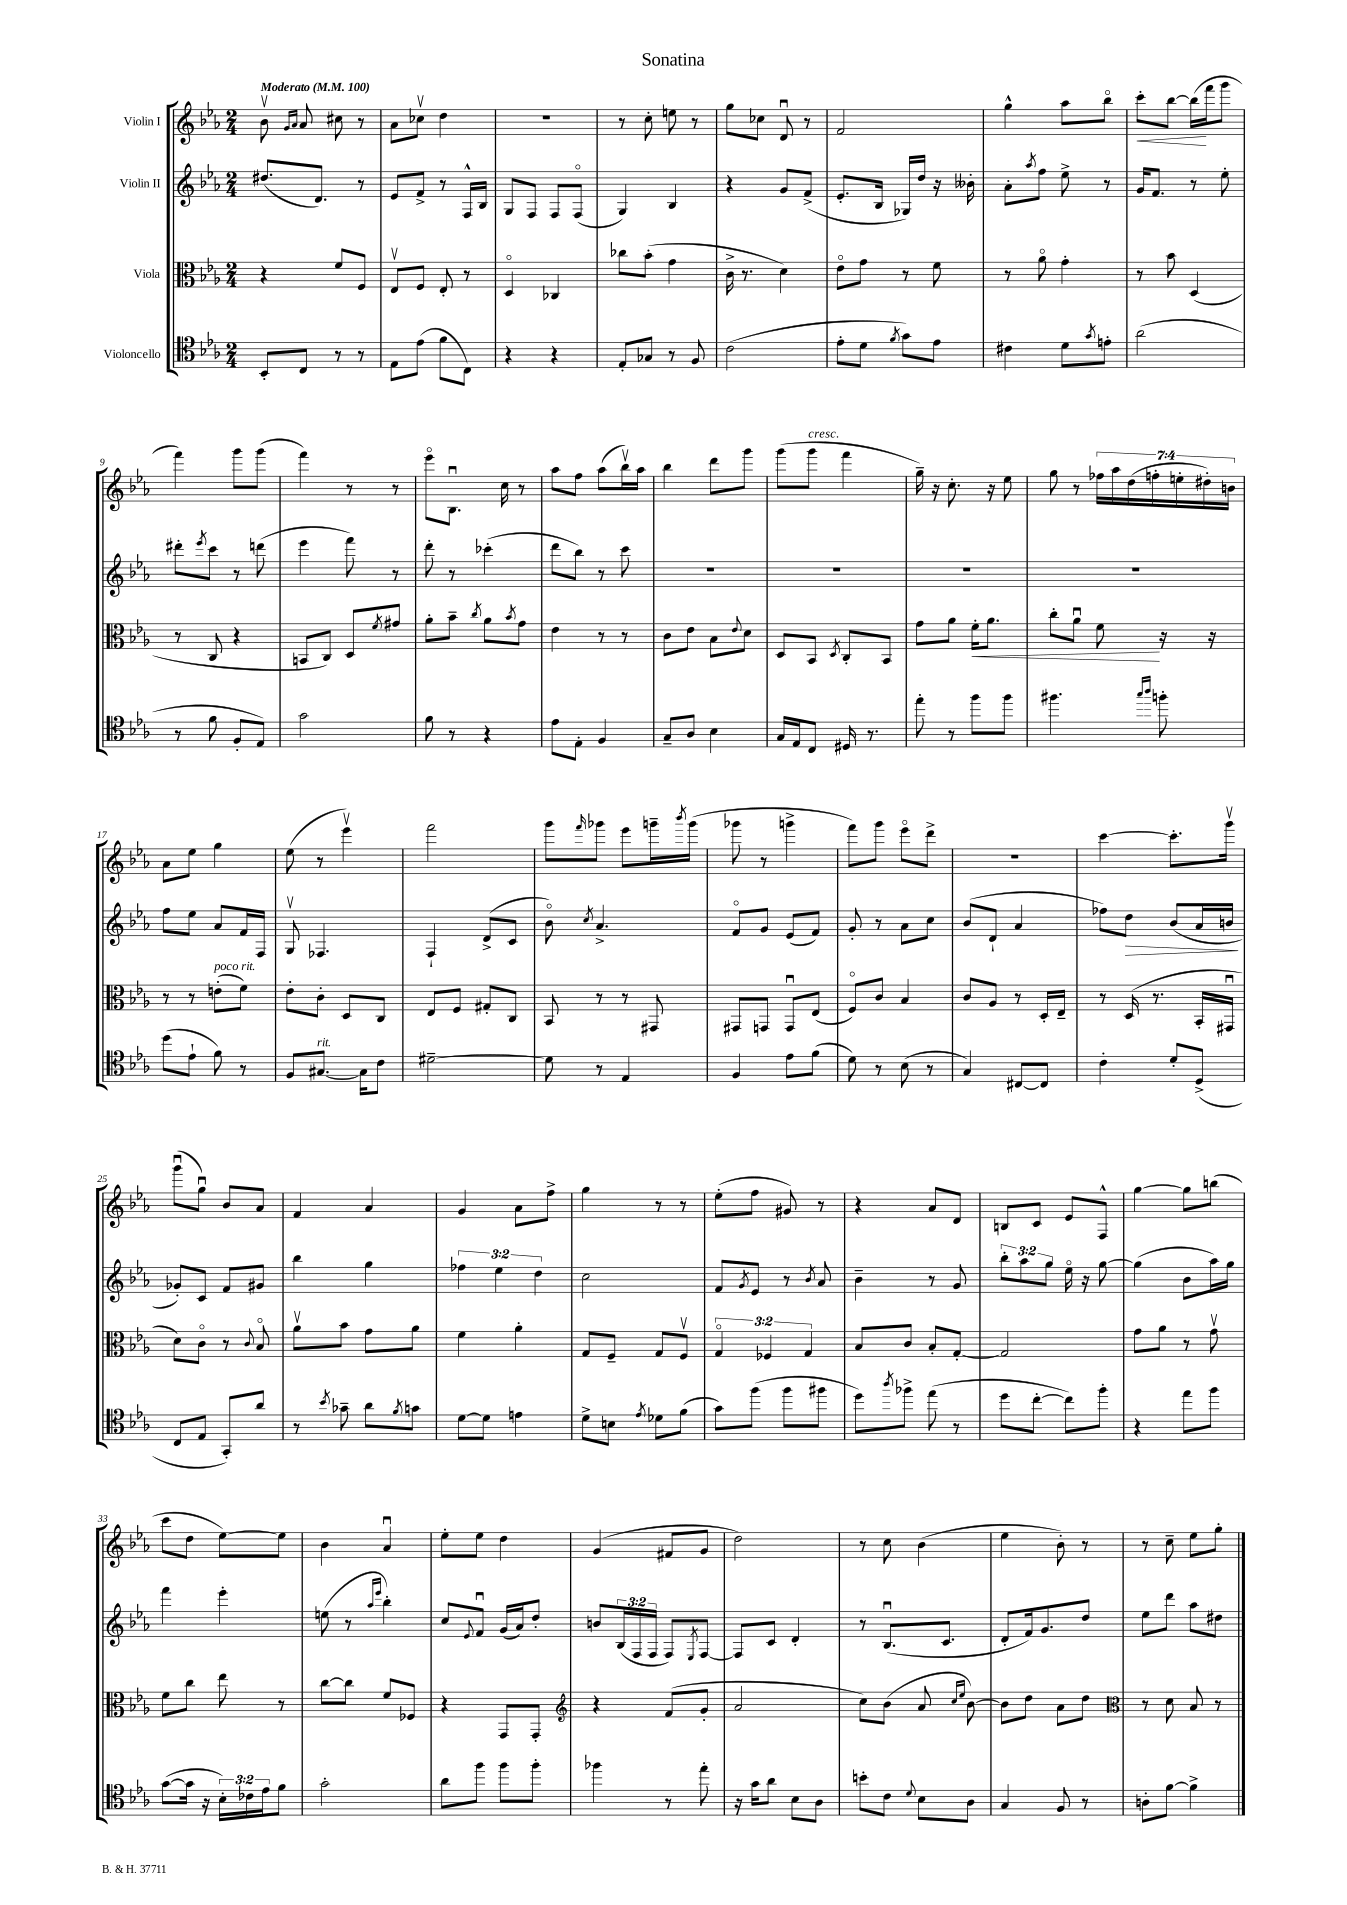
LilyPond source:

\header { title = "Sonatina" }
<<
\new StaffGroup <<
\new Staff = "s0" \with { instrumentName = "Violin I" } {
    \clef treble \key ees \major \numericTimeSignature \time 2/4 \override Staff.TupletNumber.text = #tuplet-number::calc-fraction-text \tempo "Moderato" 4 = 100
    bes'8\upbow \grace { g'16 aes'16 } aes'8 cis''8 r8 |
    aes'8 ces''8\upbow d''4 |
    R2 |
    r8 c''8-. e''8 r8 |
    g''8 ces''8 d'8\downbow r8 |
    f'2 |
    g''4-^ aes''8 bes''8\flageolet |
    c'''8-.\< bes''8~ bes''16\!( f'''16 g'''8 |
    f'''4) g'''8 g'''8( |
    f'''4) r8 r8 |
    ees'''8\flageolet bes8.\downbow c''16 r8 |
    aes''8 f''8 aes''8( bes''16\upbow) aes''16 |
    bes''4 d'''8 g'''8 |
    g'''8( g'''8^\markup { \italic "cresc." } f'''4 |
    g''16--) r16 c''8.-. r16 ees''8 |
    g''8 r8 \tuplet 7/4 { fes''16 aes''16 d''16( f''16-. e''16-. dis''16-.) b'16 } |
    aes'8 ees''8 g''4 |
    ees''8( r8 ees'''4\upbow) |
    f'''2 |
    g'''8 \grace { f'''16 } ges'''8 ees'''8 g'''16-- \acciaccatura { bes'''8 } g'''16( |
    ges'''8 r8 g'''4-> |
    f'''8) g'''8 ees'''8\flageolet d'''8-> |
    R2 |
    c'''4~ c'''8.-. g'''16\upbow |
    g'''8\downbow( g''8\downbow) bes'8 aes'8 |
    f'4 aes'4 |
    g'4 aes'8 f''8-> |
    g''4 r8 r8 |
    ees''8-.( f''8 gis'8) r8 |
    r4 aes'8 d'8 |
    b8 c'8 ees'8 f8-^ |
    g''4~ g''8 b''8( |
    c'''8 d''8 ees''8~) ees''8 |
    bes'4 aes'4\downbow |
    ees''8-. ees''8 d''4 |
    g'4( fis'8 g'8 |
    d''2) |
    r8 c''8 bes'4( |
    ees''4 bes'8-.) r8 |
    r8 c''8-- ees''8 g''8-. \bar "|." |
}
\new Staff = "s1" \with { instrumentName = "Violin II" } {
    \clef treble \key ees \major \numericTimeSignature \time 2/4 \override Staff.TupletNumber.text = #tuplet-number::calc-fraction-text
    dis''8.( d'8.) r8 |
    ees'8 f'8-> r8 f16-^ bes16 |
    g8 f8 f8 f8\flageolet( |
    g4) bes4 |
    r4 g'8 f'8->( |
    ees'8.-. bes16 ges16) d''16 r16 beses'16-. |
    aes'8-. \acciaccatura { aes''8 } f''8 ees''8-> r8 |
    g'16 f'8. r8 ees''8-. |
    dis'''8-. \acciaccatura { ees'''8 } c'''8 r8 d'''8( |
    ees'''4 f'''8) r8 |
    d'''8-. r8 ces'''4-.( |
    d'''8 bes''8) r8 c'''8 |
    R2 |
    R2 |
    R2 |
    R2 |
    f''8 ees''8 aes'8 f'16 f16 |
    g8\upbow fes4. |
    f4-! d'8->( c'8 |
    bes'8\flageolet) \acciaccatura { c''8 } aes'4.-> |
    f'8\flageolet g'8 ees'8( f'8) |
    g'8-. r8 aes'8 c''8 |
    bes'8( d'8-! aes'4 |
    fes''8) d''8\> bes'8( aes'16 b'16\! |
    ges'8-.) c'8 f'8 gis'8 |
    bes''4 g''4 |
    \tuplet 3/2 { fes''4 ees''4 d''4 } |
    c''2 |
    f'8 \acciaccatura { g'8 } ees'8 r8 \acciaccatura { bes'8 } aes'8 |
    bes'4-- r8 g'8 |
    \tuplet 3/2 { bes''8-. aes''8 g''8 } ees''16\flageolet r16 g''8~ |
    g''4( bes'8 aes''16) g''16 |
    f'''4 ees'''4-. |
    e''8( r8 \grace { aes''16 ees'''16 } bes''4-.) |
    c''8 \appoggiatura { ees'8 } f'8\downbow g'16( aes'16) d''8-. |
    b'8 \tuplet 3/2 { bes16( f16 f16 } f8) \acciaccatura { ees8 } f8~ |
    f8 c'8 d'4-. |
    r8 bes8.\downbow( c'8. |
    d'8-. f'16) g'8. d''8 |
    ees''8 d'''8 aes''8 dis''8 \bar "|." |
}
\new Staff = "s2" \with { instrumentName = "Viola" } {
    \clef alto \key ees \major \numericTimeSignature \time 2/4 \override Staff.TupletNumber.text = #tuplet-number::calc-fraction-text
    r4 f'8 f8 |
    ees8\upbow f8 ees8-. r8 |
    d4\flageolet ces4 |
    ces''8 bes'8-.( g'4 |
    c'16-> r8. d'4) |
    ees'8\flageolet g'8 r8 f'8 |
    r8 aes'8\flageolet g'4-. |
    r8 bes'8 d4( |
    r8 c8 r4 |
    b,8 c8) d8 \acciaccatura { f'8 } gis'8 |
    aes'8-. bes'8-- \acciaccatura { c''8 } aes'8 \acciaccatura { bes'8 } g'8 |
    ees'4 r8 r8 |
    c'8 ees'8 bes8 \appoggiatura { ees'8 } d'8 |
    d8 bes,8 \acciaccatura { d8 } c8-. bes,8 |
    g'8 aes'8 f'16-.\< aes'8. |
    c''8-. aes'8\downbow f'8\! r16 r16 |
    r8 r8 e'8-.^\markup { \italic "poco rit." }( f'8) |
    ees'8-. c'8-. d8 c8 |
    ees8 f8 gis8-. c8 |
    bes,8 r8 r8 gis,8 |
    gis,8 g,8 g,8\downbow ees8( |
    f8\flageolet) c'8 bes4 |
    c'8 aes8 r8 d16-. ees16-- |
    r8 d16( r8. bes,16-. gis,16\downbow |
    d'8) c'8\flageolet r8 \appoggiatura { c'8 } bes8\flageolet |
    aes'8\upbow bes'8 g'8 aes'8 |
    f'4 aes'4-. |
    g8 f8-- g8 f8\upbow |
    \tuplet 3/2 { g4\flageolet fes4 g4 } |
    bes8 c'8 bes8-. g8~-. |
    g2 |
    g'8 aes'8 r8 g'8\upbow |
    f'8 c''8 ees''8 r8 |
    c''8~ c''8 f'8 fes8 |
    r4 g,8 g,8-. |
    \clef treble r4 f'8( g'8-. |
    aes'2 |
    c''8) bes'8( aes'8 \grace { c''16 ees''16 } bes'8~) |
    bes'8 d''8 aes'8 d''8 |
    \clef alto r8 d'8 bes8 r8 \bar "|." |
}
\new Staff = "s3" \with { instrumentName = "Violoncello" } {
    \clef tenor \key ees \major \numericTimeSignature \time 2/4 \override Staff.TupletNumber.text = #tuplet-number::calc-fraction-text
    bes,8-. c8 r8 r8 |
    ees8 ees'8( f'8 c8) |
    r4 r4 |
    ees8-. ges8 r8 f8 |
    c'2( |
    ees'8-. d'8 \acciaccatura { f'8 } g'8) ees'8 |
    cis'4 d'8 \acciaccatura { g'8 } e'8-. |
    aes'2( |
    r8 f'8 f8-. ees8) |
    g'2 |
    f'8 r8 r4 |
    ees'8 ees8-. f4 |
    g8-- aes8 bes4 |
    g16 ees16 c8 dis16 r8. |
    ees''8-. r8 f''8 f''8 |
    fis''4. \grace { g''16 aes''16 } f''8-. |
    d''8( ees'8-! f'8) r8 |
    f8 gis8.~^\markup { \italic "rit." } gis16 c'8 |
    dis'2~-- |
    dis'8 r8 ees4 |
    f4 ees'8 f'8( |
    d'8) r8 bes8( r8 |
    g4) cis8~ cis8 |
    c'4-. d'8-. d8->( |
    c8 ees8 g,8-.) aes'8 |
    r8 \acciaccatura { bes'8 } ges'8-- aes'8 \acciaccatura { f'8 } g'8 |
    d'8~ d'8 e'4 |
    d'8-> b8 \acciaccatura { ees'8 } des'8 f'8( |
    g'8) f''8( f''8 fis''8 |
    d''8) \acciaccatura { aes''8 } fes''8-> ees''8( r8 |
    d''8 c''8~-. c''8) f''8-. |
    r4 ees''8 f''8 |
    g'8~( g'16 r16 \tuplet 3/2 { bes16-.) ces'16 ees'16 } f'8 |
    g'2-. |
    aes'8 f''8 f''8 f''8-. |
    fes''4 r8 ees''8-. |
    r16 g'16 aes'8 bes8 aes8 |
    b'8-. c'8 \appoggiatura { d'8 } bes8 aes8 |
    g4 f8 r8 |
    a8-. f'8~ f'4-> \bar "|." |
}
>>
>>
